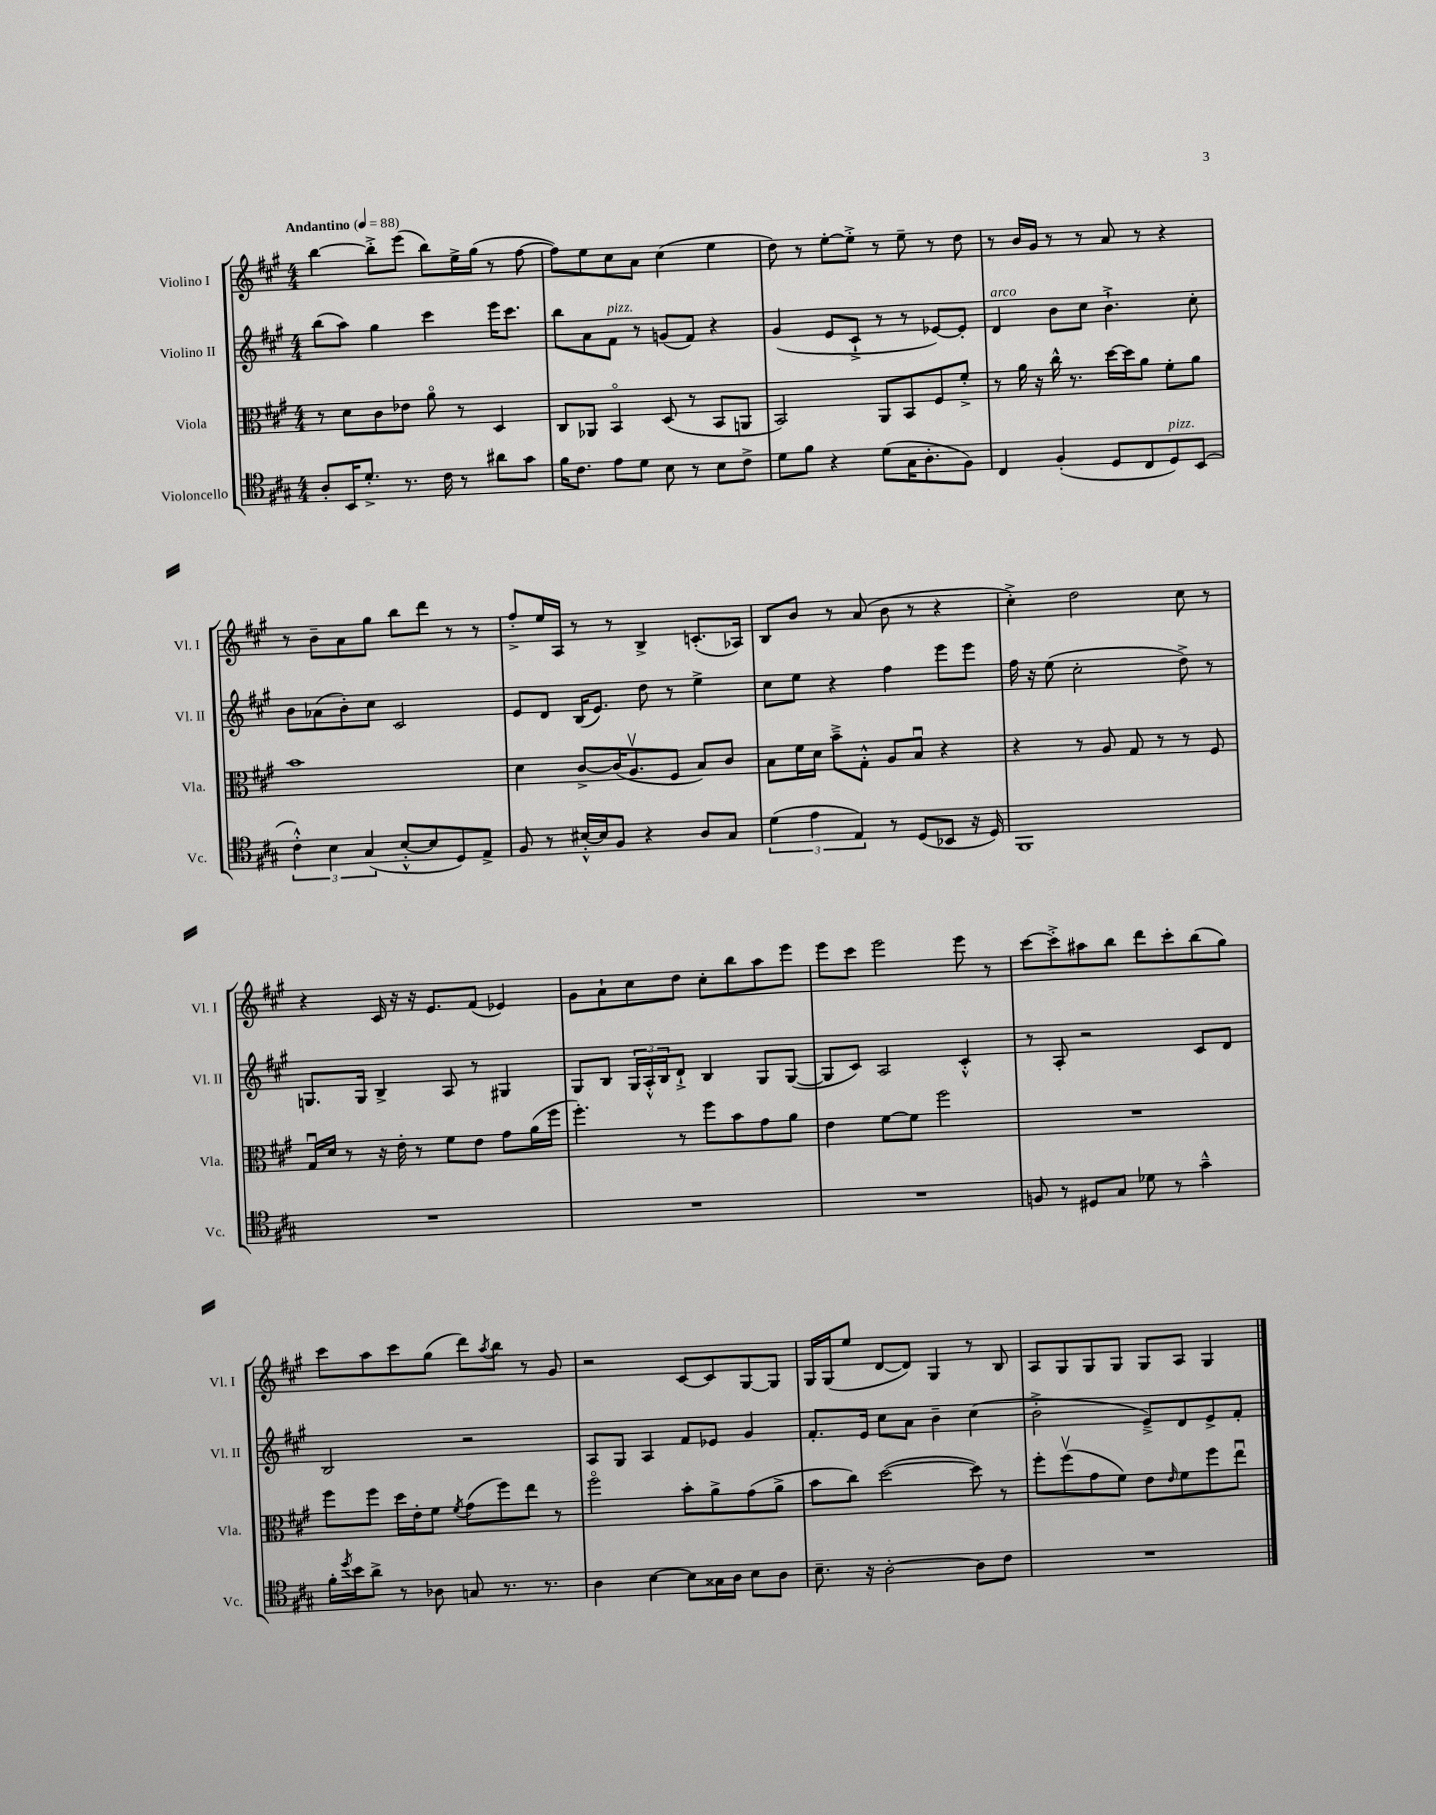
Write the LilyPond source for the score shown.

<<
\new StaffGroup <<
\new Staff = "s0" \with { instrumentName = "Violino I" shortInstrumentName = "Vl. I" } {
    \clef treble \key a \major \numericTimeSignature \time 4/4 \tempo "Andantino" 4 = 88
    b''4~ b''8-.-> e'''8( b''8) e''16-> gis''16( r8 fis''8~ |
    fis''8) e''8 cis''8 a'8 cis''4( e''4 |
    d''8) r8 e''8~-. e''8-.-> r8 e''8-- r8 d''8 |
    r8 b'16 gis'16 r8 r8 a'8 r8 r4 |
    r8 b'8-- a'8 gis''8 b''8 d'''8 r8 r8 |
    fis''8-.-> e''16 a16 r8 r8 b4-> c'8.-.( aes16) |
    b8 b'8 r8 a'8( b'8 r8 r4 |
    cis''4-.->) d''2 cis''8 r8 |
    r4 cis'16 r16 r16 e'8. fis'8( ees'4) |
    gis'8 a'8-! cis''8 d''8 cis''8-. b''8 a''8 e'''8 |
    e'''8 cis'''8 e'''2 e'''8 r8 |
    cis'''8~ cis'''8-.-> ais''8 b''8 d'''8 cis'''8-. b''8( gis''8) |
    cis'''8 a''8 cis'''8 gis''8( d'''8) \acciaccatura { a''8 } b''8 r8 gis'8 |
    r2 cis'8~ cis'8 gis8~ gis8 |
    gis16 gis16( e''8 d'8~ d'8) gis4 r8 b8 |
    a8 gis8 gis8 gis8 gis8 a8 gis4 \bar "|." |
}
\new Staff = "s1" \with { instrumentName = "Violino II" shortInstrumentName = "Vl. II" } {
    \clef treble \key a \major \numericTimeSignature \time 4/4
    b''8( a''8) gis''4 cis'''4 e'''16 cis'''8. |
    b''8 a'8 fis'8^\markup { \italic "pizz." } r8 g'8( fis'8) r4 |
    gis'4( e'8 cis'8-!-> r8 r8 ees'8~) ees'8-. |
    d'4^\markup { \italic "arco" } b'8 cis''8 b'4.-!-> cis''8-. |
    b'8 aes'8( b'8-.) cis''8 cis'2 |
    e'8 d'8 b16( e'8.) d''8 r8 e''4-> |
    cis''8 e''8 r4 fis''4 e'''8 e'''8 |
    fis''16 r16 e''8( cis''2-. d''8->) r8 |
    g8. g16 b4-> a8 r8 gis4 |
    gis8 b8 \tuplet 3/2 { gis16 a16-.-^ b16 } d'8-!-> b4 gis8 gis8~( |
    gis8 cis'8) a2 cis'4-.-^ |
    r8 a8-. r2 cis'8 d'8 |
    b2 r2 |
    a8 gis8 a4 fis'8 ees'8 gis'4 |
    fis'8.-. e'16 cis''8 a'8 b'4-- cis''4( |
    b'2-.-> e'8--->) d'8 e'8-> fis'8-. \bar "|." |
}
\new Staff = "s2" \with { instrumentName = "Viola" shortInstrumentName = "Vla." } {
    \clef alto \key a \major \numericTimeSignature \time 4/4
    r8 d'8 cis'8 ees'8 a'8\flageolet r8 d4 |
    cis8 aes,8 b,4\flageolet d8( r8 b,8 a,8 |
    b,2) a,8 b,8 fis8 fis'8-.-> |
    r8 a'16 r16 cis''16-^ r8. d''16~ d''16 a'8 fis'8-. a'8 |
    b'1 |
    d'4 cis'8~-> cis'16( a8.\upbow fis8 b8) cis'8 |
    b8 fis'16 d'16 b'8---> gis8-.-^ a8 b8\downbow r4 |
    r4 r8 a8 gis8 r8 r8 fis8 |
    gis16\downbow d'16 r8 r16 e'16-. r8 fis'8 e'8 gis'8 a'16( fis''16 |
    fis''4.-.) r8 fis''8 b'8 gis'8 a'8 |
    e'4 fis'8~ fis'8 fis''2 |
    R1 |
    fis''8 fis''8 d''16 e'16-. fis'8 \acciaccatura { fis'8 } gis'8( fis''8) e''8 r8 |
    fis''2\flageolet b'8-. a'8-> gis'8( a'8-> |
    b'8 cis''8) d''2~( d''8) r8 |
    fis''8-. fis''8\upbow( gis'8 fis'8) e'8 \grace { e'16 } fis'8 fis''8 e''8\downbow \bar "|." |
}
\new Staff = "s3" \with { instrumentName = "Violoncello" shortInstrumentName = "Vc." } {
    \clef tenor \key a \major \numericTimeSignature \time 4/4
    a8-. b,16 d'8.-.-> r8. cis'16 r8 ais'8 gis'8 |
    fis'16 cis'8. e'8 d'8 b8 r8 b8 cis'8-> |
    d'8 fis'8 r4 d'8( gis16 a8.-. fis8) |
    cis4 fis4-.( d8 cis8 d8^\markup { \italic "pizz." }) b,8( |
    \tuplet 3/2 { cis'4-.-^) b4 gis4( } b8~-.-^ b8 d8) e8-> |
    fis8 r8 bis16~-.-^ bis16 fis8 r4 a8 gis8 |
    \tuplet 3/2 { d'4( e'4 e4) } r8 d8( bes,8 r16 d16) |
    fis,1 |
    R1 |
    R1 |
    R1 |
    f8 r8 dis8 gis8 des'8 r8 gis'4---^ |
    fis'16-. \acciaccatura { d''8 } b'16 a'8-> r8 aes8 g8 r8. r8. |
    a4 b4~ b8 gisis16 a16 b8 a8 |
    b8.-- r16 a2~-. a8 cis'8 |
    R1 \bar "|." |
}
>>
>>
\layout { \context { \Score \remove "Bar_number_engraver" } }
